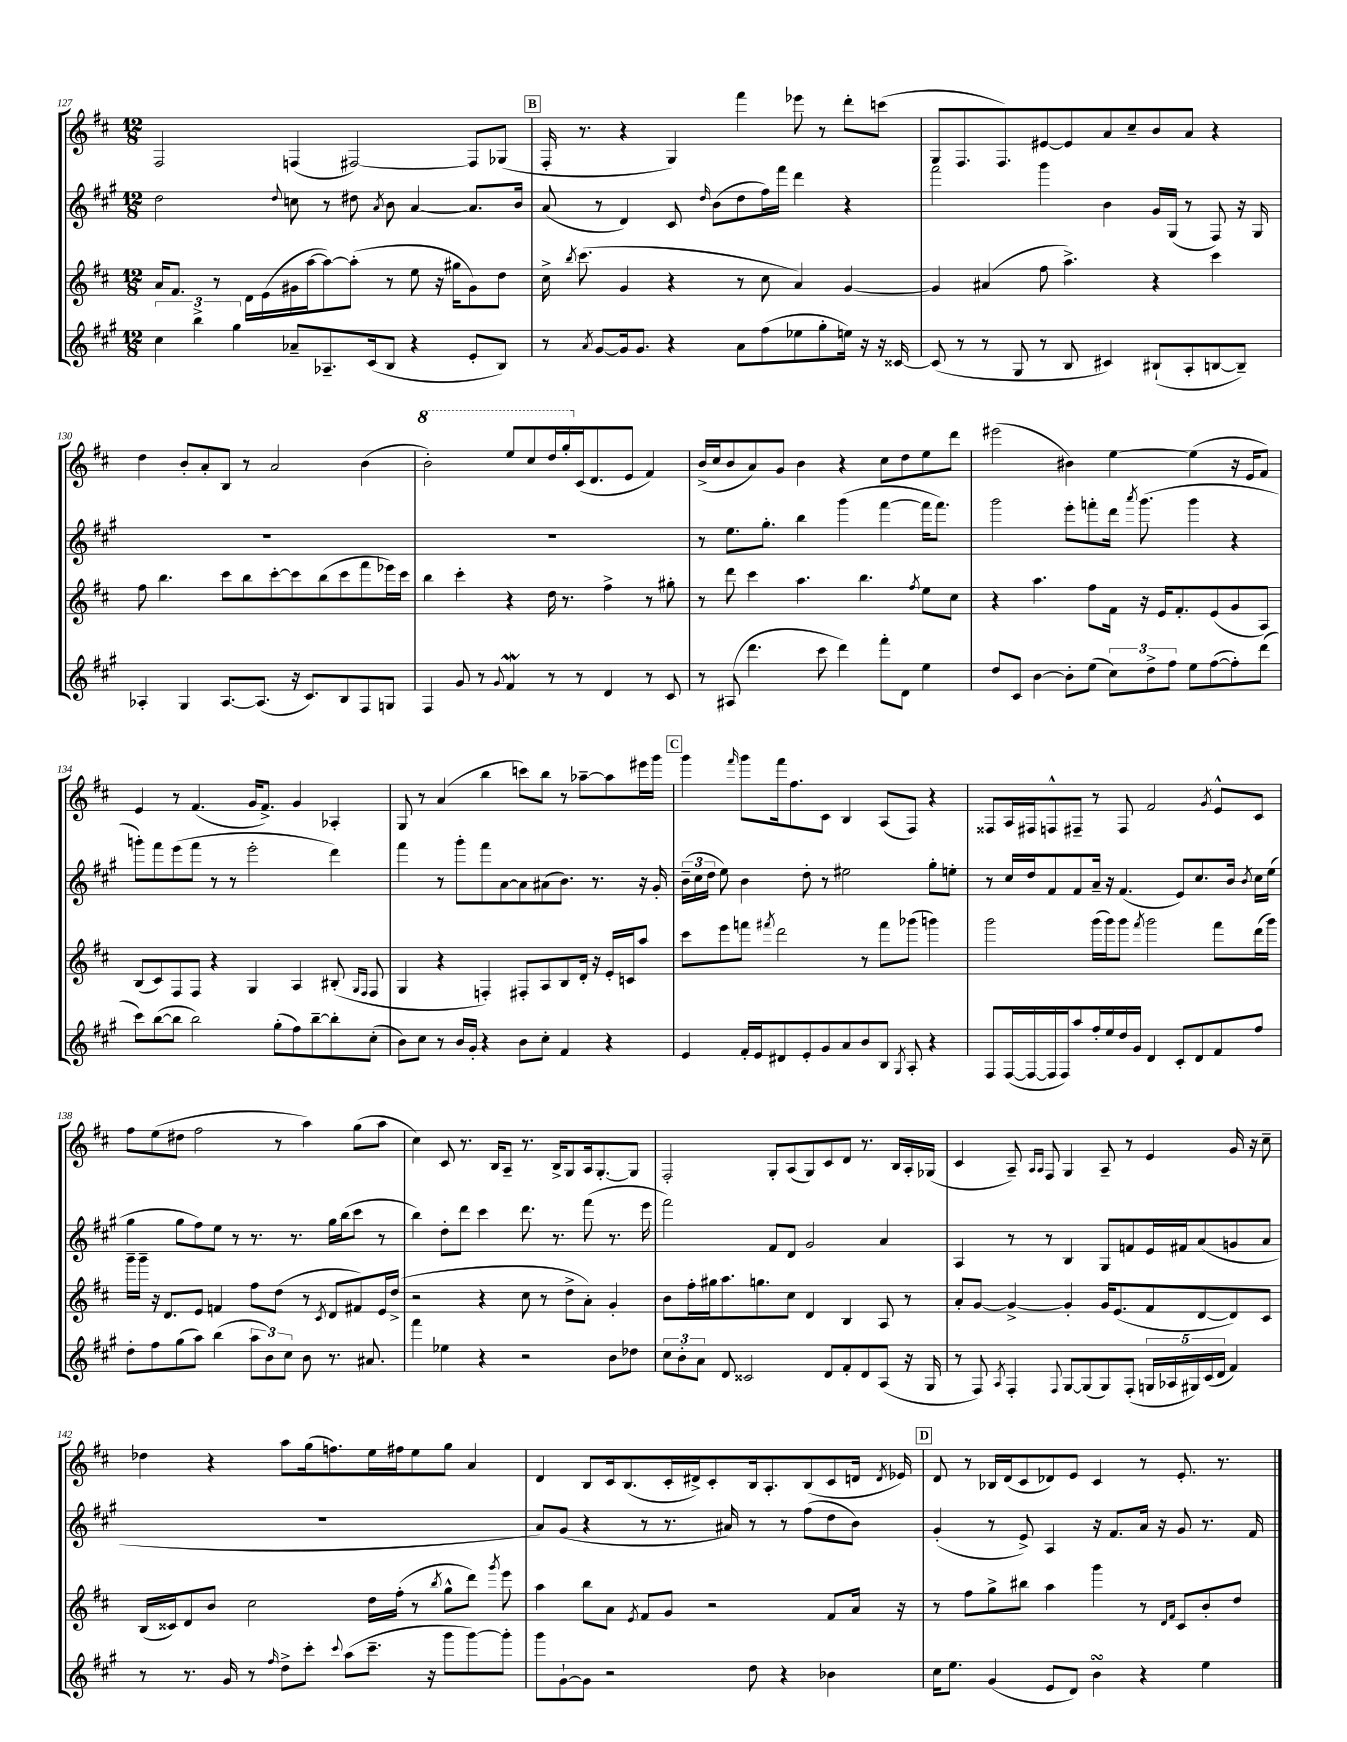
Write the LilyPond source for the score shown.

<<
\new StaffGroup <<
\new Staff = "s0" {
    \clef treble \key d \major \numericTimeSignature \time 12/8
    \autoBeamOff fis2 f4( fis2~) fis8[ ges8]( |
    \mark \markup { \box "B" } fis16-. r8. r4 g4) fis'''4 ees'''8 r8 d'''8[-. c'''8]( |
    g8[ fis8. fis8.) eis'8~ eis'8 a'8 cis''8-- b'8 a'8] r4 |
    d''4 b'8[-. a'8-. b8] r8 a'2 b'4( |
    \ottava #1 b''2-.) e'''8[ cis'''8 d'''16 g'''16-. \ottava #0 cis'16( d'8. e'8] fis'4) |
    b'16[->( cis''16 b'8 a'8) g'8] b'4 r4 cis''8[ d''8 e''8 d'''8] |
    eis'''2( bis'4) e''4~ e''4( r16 e'16[ fis'8]) |
    e'4 r8 fis'4.( g'16[ fis'8.]->) g'4 aes4-. |
    g8 r8 a'4( b''4 c'''8[) b''8] r8 aes''8[~-- aes''8 eis'''16 g'''16] |
    \mark \markup { \box "C" } g'''4 \grace { fis'''16 } g'''8[ fis'''16 fis''8. cis'8] b4 a8[( fis8]) r4 |
    fisis8[ a16 fis16 f8-^ fis8]-- r8 fis8 fis'2 \acciaccatura { g'8 } e'8[-^ cis'8] |
    fis''8[ e''8( dis''8] fis''2 r8 a''4) g''8[( a''8] |
    cis''4) cis'8 r8. b16[ a8]-- r8. b16[-> g8 a16 g8.~-. g8] |
    fis2-. g8[-. a8( g8) cis'8 d'8] r8. b16[ a16-. ges16]( |
    cis'4 a8--) \grace { a16[ a16] } fis8 g4 a8-- r8 e'4 g'16 r16 cis''8-- |
    des''4 r4 a''8[ g''16( f''8.) e''16 fis''16 e''8 g''8] a'4 |
    d'4 b8[ cis'16 b8.( cis'16-. dis'16->) cis'8-. b16 a8.-. b8( cis'8 d'16] \acciaccatura { d'8 } ees'16) |
    \mark \markup { \box "D" } d'8 r8 bes16[ d'16( cis'8 des'8) e'8] cis'4 r8 e'8.-. r8. \bar "|." |
}
\new Staff = "s1" {
    \clef treble \key a \major \numericTimeSignature \time 12/8
    \autoBeamOff d''2 \appoggiatura { d''8 } c''8 r8 dis''8 \acciaccatura { a'8 } b'8 a'4~ a'8.[ b'16] |
    \mark \markup { \box "B" } a'8( r8 d'4) cis'8 \grace { d''16 } b'8[( d''8 fis''16) fis'''16] d'''4 r4 |
    fis'''2 gis'''4 b'4 gis'16[ gis16]( r8 fis8) r16 gis16 |
    R1. |
    R1. |
    r8 e''8.[ gis''8.]-. b''4 gis'''4( fis'''4~ fis'''16[ fis'''8.]) |
    gis'''2 e'''8[-. f'''8-. d'''16] \acciaccatura { a'''8 } gis'''8.( gis'''4 r4 |
    g'''8[-.) fis'''8 e'''8( fis'''8] r8 r8 e'''2-. d'''4) |
    fis'''4 r8 gis'''8[-. fis'''8 a'8~ a'8 ais'8( b'8.]) r8. r16 gis'16-. |
    \mark \markup { \box "C" } \tuplet 3/2 { b'16[--( cis''16 d''16] } e''8) b'4 d''8-. r8 eis''2 gis''8[-. e''8]-. |
    r8 cis''16[ d''16 fis'8 fis'8 a'16]-- r16 fis'4.( e'8[) cis''8. b'16] \acciaccatura { b'8 } cis''16[ e''16]( |
    gis''4 gis''8[ fis''8) e''8] r8 r8. r8. gis''16[ b''16( cis'''8] r8 |
    b''4) d''8[-. d'''8] cis'''4 d'''8. r8. fis'''8( r8. e'''16 |
    fis'''2) fis'8[ d'8] gis'2 a'4 |
    a4 r8 r8 b4 gis8[ f'8 e'16 fis'16 a'8( g'8 a'8] |
    R1. |
    a'8[) gis'8]( r4 r8 r8. ais'16) r8 r8 fis''8[( d''8 b'8]) |
    \mark \markup { \box "D" } gis'4-.( r8 e'8->) a4 r16 fis'8.[ a'16] r16 gis'8 r8. fis'16 \bar "|." |
}
\new Staff = "s2" {
    \clef treble \key d \major \numericTimeSignature \time 12/8
    \autoBeamOff a'16[ fis'8.] r8 d'16[ e'16( gis'16 a''16~ a''8~) a''8]-.( r8 e''8 r16 gis''16[ gis'8) d''8] |
    \mark \markup { \box "B" } cis''16-> \acciaccatura { b''8 } cis'''8.( g'4 r4 r8 cis''8 a'4) g'4~ |
    g'4 ais'4( fis''8 a''4.->) r4 cis'''4 |
    fis''8 b''4. cis'''8[ b''8 cis'''8~-. cis'''8 b''8( cis'''8 fis'''8 ees'''16) cis'''16] |
    b''4 cis'''4-. r4 d''16 r8. fis''4-> r8 gis''8-. |
    r8 d'''8 cis'''4 a''4. b''4. \acciaccatura { fis''8 } e''8[ cis''8] |
    r4 a''4. fis''8[ fis'16] r16 e'16[ fis'8.-. e'8( g'8 a8]) |
    b8[( cis'8) fis8 fis8] r4 g4 a4 bis8-.( \grace { g16[ fis16] } fis8 |
    g4 r4 f4-.) fis8[-. a8 b8 d'16]-. r16 e'16[-. c'16 a''8] |
    \mark \markup { \box "C" } cis'''8[ e'''8 f'''8] \acciaccatura { fis'''8 } d'''2 r8 fis'''8[ ges'''8]( g'''4) |
    g'''2 g'''16[( g'''16) g'''8] \acciaccatura { fis'''8 } g'''2 fis'''8[ d'''16( g'''16]) |
    g'''16[-- g'''16]-- r16 d'8.[ e'8] f'4 fis''8[ d''8]( r8 \acciaccatura { cis'8 } d'8[ fis'8) e'16 d''16]->( |
    r2 r4 cis''8 r8 d''8[-> a'8]-.) g'4-. |
    b'8[ fis''16-. gis''16 a''8. g''8. cis''8] d'4 b4 a8 r8 |
    a'8[-. g'8]~ g'4~-> g'4-. g'16[ e'8.( fis'8 d'8~ d'8) cis'8] |
    b16[( cisis'16) d'8 b'8] cis''2 d''16[ fis''16]-.( r8 \acciaccatura { b''8 } g''8[-^ d'''8]) \acciaccatura { g'''8 } e'''8 |
    a''4 b''8[ a'8] \acciaccatura { e'8 } fis'8[ g'8] r2 fis'8[ a'16] r16 |
    \mark \markup { \box "D" } r8 fis''8[ g''8-> bis''8] a''4 g'''4 r8 \grace { d'16[ fis'16] } cis'8[ b'8-. d''8] \bar "|." |
}
\new Staff = "s3" {
    \clef treble \key a \major \numericTimeSignature \time 12/8
    \autoBeamOff \tuplet 3/2 { cis''4 b''4-> gis''4 } aes'8[-- aes8.-- cis'16( b8] r4 e'8[-. b8]) |
    \mark \markup { \box "B" } r8 \acciaccatura { a'8 } gis'8[~ gis'16 gis'8.] r4 a'8[ fis''8( ees''8 gis''8-. e''16]) r16 r16 cisis'16~ |
    cisis'8( r8 r8 gis8 r8 b8 cis'4) bis8[-!( a8-. b8~ b8]--) |
    aes4-. gis4 aes8.[~ aes8.]( r16 cis'8.[) b8 fis8 g8] |
    fis4 gis'8 r8 \appoggiatura { gis'8 } fis'4\mordent r8 r8 d'4 r8 cis'8 |
    r8 ais8( d'''4. cis'''8 d'''4) fis'''8[-. d'8] e''4 |
    d''8[ cis'8] b'4~ b'8[-. e''8]( \tuplet 3/2 { cis''8[) d''8-> fis''8] } e''8[ fis''8~( fis''8-.) d'''8]( |
    cis'''8[) b''8~( b''8] b''2) gis''8[-.( fis''8) b''8~-- b''8-. cis''8]-.( |
    b'8[) cis''8] r8 b'16[ gis'16]-. r4 b'8[ cis''8]-. fis'4 r4 |
    \mark \markup { \box "C" } e'4 fis'16[-. e'16 dis'8 e'8-. gis'8 a'8 b'8 b8] \acciaccatura { gis8 } a8-. r4 |
    fis8[ fis16~( fis16~ fis16 fis16) a''8 fis''16-. e''16 d''16 gis'16] d'4 cis'8[-. d'8 fis'8 fis''8] |
    d''8[-. fis''8 gis''8( a''8]) b''4( \tuplet 3/2 { a''8[ b'8) cis''8] } b'8 r8. ais'8. |
    fis'''4 ees''4 r4 r2 b'8[ des''8] |
    \tuplet 3/2 { cis''8[ b'8-. a'8] } d'8 cisis'2 d'8[ fis'8-. d'8 a8]( r16 gis16 |
    r8 fis8) \acciaccatura { a8 } fis4-. \appoggiatura { fis8 } gis8[~ gis8( gis8) fis8]-.( \tuplet 5/4 { g16[ aes16 gis16) cis'16( d'16] } fis'4) |
    r8 r8. gis'16 r8 \grace { fis''16 } d''8[-> cis'''8]-. \appoggiatura { cis'''8 } a''8[( cis'''8.]-- r16 gis'''8[ gis'''8~) gis'''8]-. |
    gis'''8[ gis'8~-! gis'8] r2 d''8 r4 bes'4 |
    \mark \markup { \box "D" } cis''16[ e''8.] gis'4( e'8[ d'8]) b'4\turn r4 e''4 \bar "|." |
}
>>
>>
\layout { \context { \Score currentBarNumber = #127 } }
